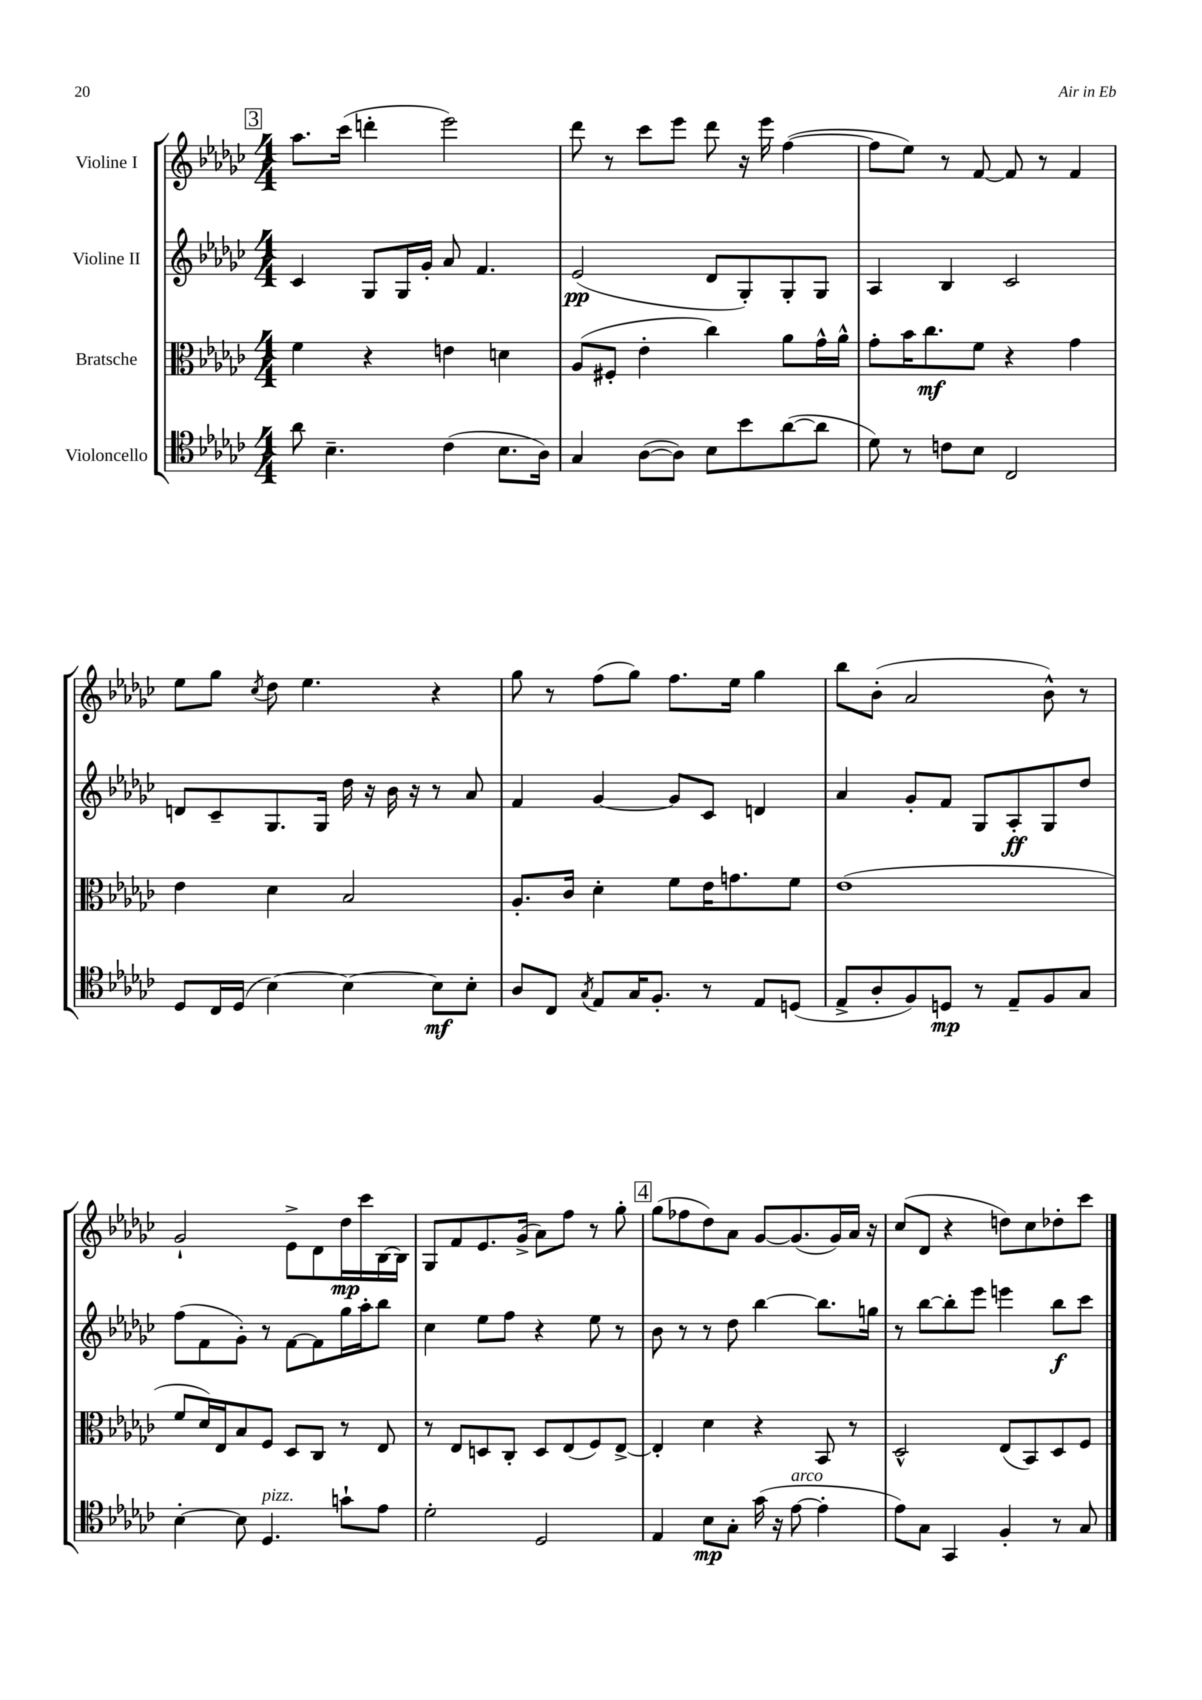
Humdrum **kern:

**kern	**dynam	**kern	**dynam	**kern	**dynam	**kern	**dynam
*part4	*part4	*part3	*part3	*part2	*part2	*part1	*part1
*staff4	*staff4	*staff3	*staff3	*staff2	*staff2	*staff1	*staff1
*I"Violoncello	*	*I"Bratsche	*	*I"Violine II	*	*I"Violine I	*
*clefC4	*	*clefC3	*	*clefG2	*	*clefG2	*
*k[b-e-a-d-g-c-]	*	*k[b-e-a-d-g-c-]	*	*k[b-e-a-d-g-c-]	*	*k[b-e-a-d-g-c-]	*
*M4/4	*	*M4/4	*	*M4/4	*	*M4/4	*
!!LO:REH:place=s1:t=3
=67	=67	=67	=67	=67	=67	=67	=67
8a-\	.	4f\	.	4c-/	.	8.aa-\L	.
4.B-~\	.	.	.	.	.	.	.
.	.	.	.	.	.	(16ccc-\Jk	.
.	.	4r	.	8G-/L	.	4dddn'\	.
.	.	.	.	16G-/L	.	.	.
.	.	.	.	16g-'/JJ	.	.	.
(4c-\	.	4en\	.	8a-/	.	2eee-\)	.
.	.	.	.	4.f/	.	.	.
8.B-\L	.	4dn\	.	.	.	.	.
16A-\Jk)	.	.	.	.	.	.	.
=68	=68	=68	=68	=68	=68	=68	=68
4G-/	.	(8A-/L	.	(2e-/	pp	8ddd-\	.
.	.	8F#X'/J	.	.	.	8r	.
([8A-\L	.	4e-'\	.	.	.	8ccc-\L	.
8A-\J])	.	.	.	.	.	8eee-\J	.
8B-\L	.	4cc-\)	.	8d-/L	.	8ddd-\	.
8b-\	.	.	.	8G-'/)	.	16r	.
.	.	.	.	.	.	16eee-\	.
([8a-\	.	8a-\L	.	8G-'/	.	([4ff\	.
8a-\J]	.	16g-^^\L	.	8G-/J	.	.	.
.	.	16a-^^\JJ	.	.	.	.	.
=69	=69	=69	=69	=69	=69	=69	=69
8d-\)	.	8g-'\L	.	4A-/	.	8ff\L]	.
8r	.	16b-\K	.	.	.	8ee-\J)	.
.	.	8.cc-\	mf	.	.	.	.
8cn\L	.	.	.	4B-/	.	8r	.
8B-\J	.	8f\J	.	.	.	[8f/	.
2C-/	.	4r	.	2c-/	.	8f/]	.
.	.	.	.	.	.	8r	.
.	.	4g-\	.	.	.	4f/	.
!!LO:LB:g=z
=70	=70	=70	=70	=70	=70	=70	=70
8D-/L	.	4e-\	.	8dn/L	.	8ee-\L	.
16C-/L	.	.	.	8c-~/	.	8gg-\J	.
(16D-/JJ	.	.	.	.	.	.	.
.	.	.	.	.	.	8qcc-/	.
[4B-\)	.	4d-\	.	8.G-/	.	8dd-\	.
.	.	.	.	.	.	4.ee-\	.
.	.	.	.	16G-/Jk	.	.	.
4B-\_	.	2B-/	.	16dd-\	.	.	.
.	.	.	.	16r	.	.	.
.	.	.	.	16b-\	.	.	.
.	.	.	.	16r	.	.	.
8B-\L]	mf	.	.	8r	.	4r	.
8B-'\J	.	.	.	8a-/	.	.	.
=71	=71	=71	=71	=71	=71	=71	=71
8A-/L	.	8.A-'/L	.	4f/	.	8gg-\	.
8C-/J	.	.	.	.	.	8r	.
.	.	16c-/Jk	.	.	.	.	.
8qG-/	.	.	.	.	.	.	.
8E-/L	.	4d-'\	.	[4g-/	.	(8ff\L	.
16G-/K	.	.	.	.	.	8gg-\J)	.
8.F'/J	.	.	.	.	.	.	.
.	.	8f\L	.	8g-/L]	.	8.ff\L	.
8r	.	16e-\K	.	8c-/J	.	.	.
.	.	8.gn\	.	.	.	16ee-\Jk	.
8E-/L	.	.	.	4dn/	.	4gg-\	.
(8Dn/J	.	8f\J	.	.	.	.	.
=72	=72	=72	=72	=72	=72	=72	=72
8E-^/L	.	(1e-	.	4a-/	.	8bb-\L	.
8A-'/	.	.	.	.	.	(8b-'\J	.
8F/)	.	.	.	8g-'/L	.	2a-/	.
8Dn/J	mp	.	.	8f/J	.	.	.
8r	.	.	.	8G-/L	.	.	.
8E-~/L	.	.	.	8A-'/	ff	.	.
8F/	.	.	.	8G-/	.	8b-^^\)	.
8G-/J	.	.	.	8dd-/J	.	8r	.
!!LO:LB:g=z
=73	=73	=73	=73	=73	=73	=73	=73
[4B-'\	.	8f/L	.	(8ff\L	.	2g-`/	.
.	.	16d-/L)	.	8f\	.	.	.
.	.	16E-/J	.	.	.	.	.
8B-\]	.	8B-/	.	8g-'\J)	.	.	.
!LO:TX:a:i:t=pizz.	!	!	!	!	!	!	!
4.D-/	.	8F/J	.	8r	.	.	.
.	.	8D-/L	.	[8f\L	.	8e-^\L	.
.	.	8C-/J	.	8f\]	.	8d-\	.
8gn`\L	.	8r	.	16gg-\L	.	16dd-\L	mp
.	.	.	.	16aa-'\J	.	16ccc-\	.
8e-\J	.	8E-/	.	8bb-\J	.	[16B-\	.
.	.	.	.	.	.	16B-\JJ]	.
=74	=74	=74	=74	=74	=74	=74	=74
2d-'\	.	8r	.	4cc-\	.	8G-/L	.
.	.	8E-/L	.	.	.	8f/	.
.	.	8Dn/	.	8ee-\L	.	8.e-/	.
.	.	8C-'/J	.	8ff\J	.	.	.
.	.	.	.	.	.	(16g-^/Jk	.
2D-/	.	8D/L	.	4r	.	8a-\L)	.
.	.	(8E-/	.	.	.	8ff\J	.
.	.	8F/)	.	8ee-\	.	8r	.
.	.	[8E-^/J	.	8r	.	8gg-'\	.
!!LO:REH:place=s1:t=4
=75	=75	=75	=75	=75	=75	=75	=75
4E-/	.	4E-'/]	.	8b-\	.	(8gg-\L	.
.	.	.	.	8r	.	8ff-X\	.
8B-\L	mp	4d-\	.	8r	.	8dd-\)	.
8G-'\J	.	.	.	8dd-\	.	8a-\J	.
(16g-\	.	4r	.	[4bb-\	.	[8g-/L	.
16r	.	.	.	.	.	.	.
!LO:TX:a:i:t=arco	!	!	!	!	!	!	!
[8e-\	.	.	.	.	.	(8.g-/]	.
4e-'\]	.	8BB-/	.	8.bb-\L]	.	.	.
.	.	.	.	.	.	16g-/L)	.
.	.	8r	.	.	.	16a-/JJ	.
.	.	.	.	16ggn\Jk	.	16r	.
=76	=76	=76	=76	=76	=76	=76	=76
8e-\L)	.	2D-^^/	.	8r	.	(8cc-/L	.
8G-\J	.	.	.	[8bb-\L	.	8d-/J	.
4GG-/	.	.	.	8bb-'\]	.	4r	.
.	.	.	.	8eee-\J	.	.	.
4F'/	.	(8E-/L	.	4eeen\	.	8ddn\L)	.
.	.	8BB-/)	.	.	.	8cc-\	.
8r	.	8D-/	.	8bb-\L	f	8dd-X'\	.
8G-/	.	8F/J	.	8ccc-\J	.	8ccc-\J	.
==	==	==	==	==	==	==	==
*-	*-	*-	*-	*-	*-	*-	*-
